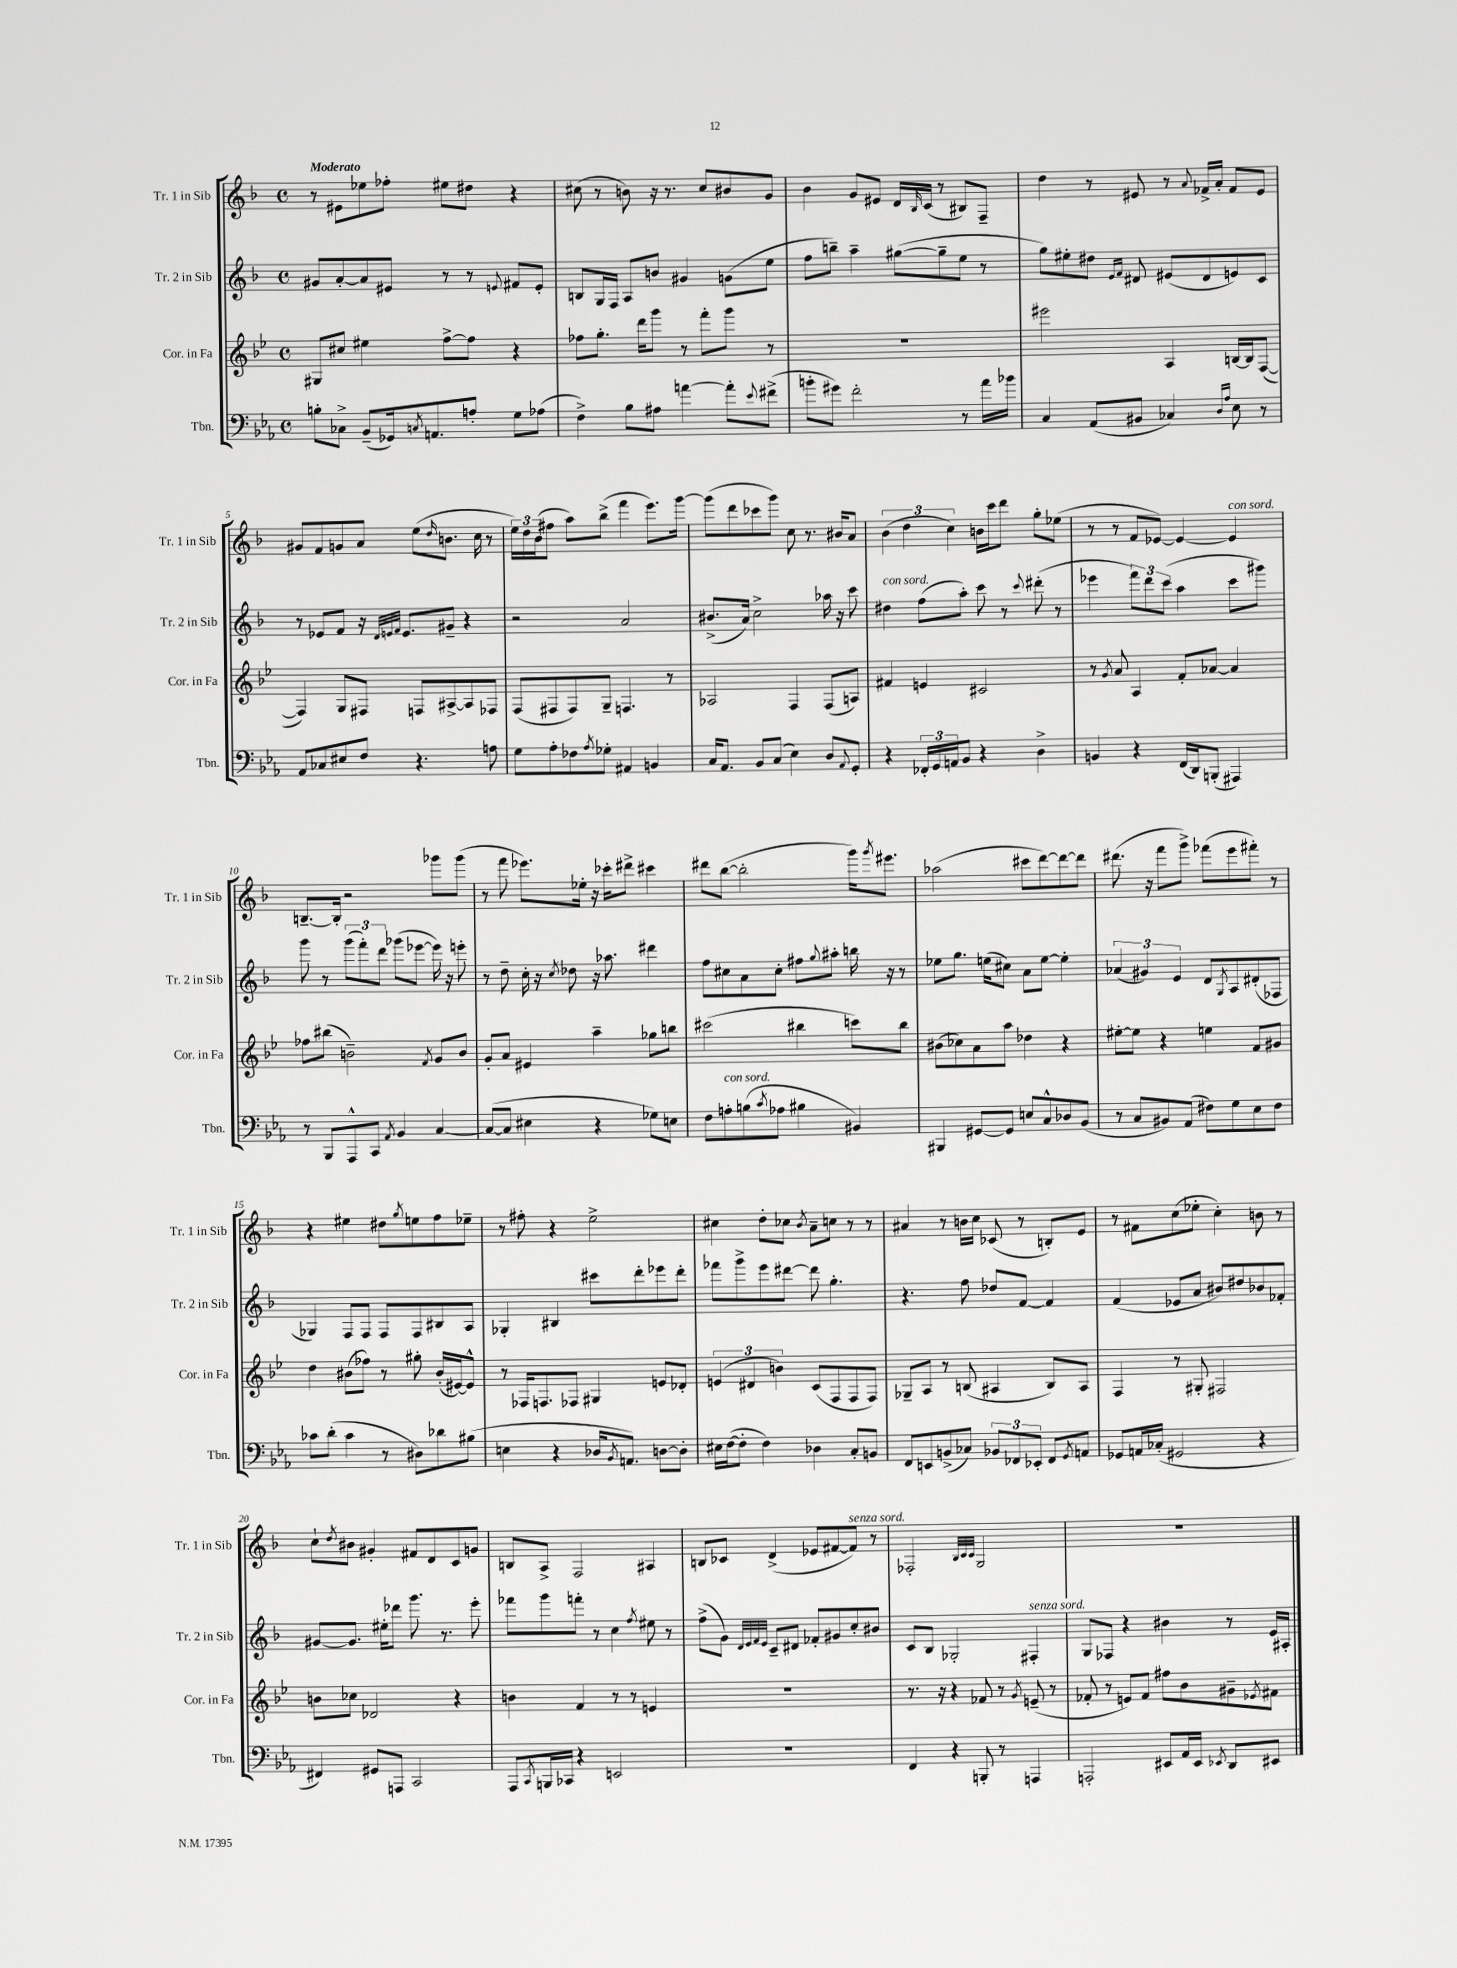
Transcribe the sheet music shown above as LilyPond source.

<<
\new StaffGroup <<
\new Staff = "s0" \with { instrumentName = "Tr. 1 in Sib" shortInstrumentName = "Tr. 1 in Sib" } {
    \clef treble \key f \major \defaultTimeSignature \time 4/4 \tempo "Moderato"
    r8 eis'8 ees''8 fes''8-. eis''8 dis''8 r4 |
    cis''8( r8 b'8) r16 r8. cis''8 bis'8 g'8 |
    bes'4 g'8 eis'8 d'16 \grace { bes16 } c'16( r8 bis8) f8-- |
    d''4 r8 eis'8 r8 \appoggiatura { a'8 } fes'16-> a'16-. fes'8 eis'8 |
    gis'8 f'8 g'8 a'8 e''8( \grace { d''16 } b'8. c''16 r8 |
    \tuplet 3/2 { e''16) d''16 bes'16( } fis''8 a''8) bes''8->( f'''4 e'''8.) g'''16~ |
    g'''8( d'''8 ces'''8 g'''8) c''8 r8. bis'16 a'8 |
    \tuplet 3/2 { bes'4( d''4 c''4) } b'16 c'''16 d'''8 g''8-. ees''8( |
    r8 r8 f'8 ees'8~) ees'4~ ees'4^\markup { \italic "con sord." } |
    b8.~-- b16-. r2 ges'''8 ges'''8( |
    r8 f'''8 ees'''8.) ees''16-. r16 ces'''16-. dis'''8-> cis'''4 |
    dis'''8 bes''8~( bes''2-. g'''16) \acciaccatura { g'''8 } eis'''8. |
    aes''2( cis'''8 d'''8~) d'''8~ d'''8 |
    dis'''8.( r16 f'''8 g'''8->) fes'''8( e'''8 fis'''8-.) r8 |
    r4 eis''4 dis''8 \acciaccatura { g''8 } e''8 f''8 ees''8-- |
    r8 fis''8-. r4 e''2-> |
    cis''4 d''8-. ces''8 \acciaccatura { bes'8 } a'8-- c''8 r8 r8 |
    ais'4 r8 b'16 c''16 ces'8( r8 b8-.) e'8 |
    r8 fis'8 c''8( ees''8-. c''4-.) b'8 r8 |
    c''8-! \acciaccatura { d''8 } bis'8 gis'4-. fis'8 d'8 c'8 g'8 |
    b8 a8-> f2 ais4 |
    b8 ces'8 d'4->( ees'8 fis'8~ fis'8^\markup { \italic "senza sord." }) r8 |
    fes2-. \grace { bes32 c'32 c'32 } g2 |
    R1 \bar "|." |
}
\new Staff = "s1" \with { instrumentName = "Tr. 2 in Sib" shortInstrumentName = "Tr. 2 in Sib" } {
    \clef treble \key f \major \defaultTimeSignature \time 4/4
    gis'8 a'8~-. a'8 eis'8 r8 r8 \appoggiatura { e'8 } fis'8 e'8-. |
    b8 g16 f16 a8 b'8 gis'4 g'8( e''8 |
    f''8 b''8--) a''4-- gis''8~( gis''8-- e''8 r8 |
    g''8) eis''8-. dis''8 \grace { e'16 f'16 } dis'8 eis'8( dis'8 e'8) c'8 |
    r8 ees'8 f'8 r16 \grace { d'32 e'32 f'32 } e'8. gis'8-- r4 |
    r2 a'2 |
    bis'8.->( a'16) c''2-> aes''16 r16 c'''8 |
    dis''4^\markup { \italic "con sord." } f''8( a''8-.) c'''8 r8 \appoggiatura { c'''8 } dis'''8-.( r8 |
    ees'''4 \tuplet 3/2 { f'''8) d'''8 c'''8( } a''4 c'''8 gis'''8) |
    g'''8 r8 \tuplet 3/2 { g'''8( f'''8-.) d'''8 } ges'''8( ees'''8~ ees'''16) r16 e'''8-. |
    r8 d''8-- c''16-. r16 \acciaccatura { c''8 } des''8 r16 aes''8. dis'''4 |
    f''8 cis''8 a'8 cis''8-. fis''8 \appoggiatura { g''8 } ais''8-. b''16 r16 r8 |
    ees''8 g''8. e''16( cis''8) a'8 e''8~ e''4-. |
    \tuplet 3/2 { aes'4( gis'4) e'4 } d'8 \acciaccatura { g8 } a8 dis'8-.( fes8 |
    ges4) f8 f8 f8 f8 bis8 a8 |
    ges4-. bis4 cis'''8 d'''8-. ees'''8 d'''8-. |
    fes'''8 g'''8-> e'''8 dis'''8~ dis'''8 g''4.-. |
    r4. f''8 des''8 f'8~ f'4 |
    f'4( ees'8 a'8 bis'8) dis''8 bes'8 fes'8-. |
    gis'8~ gis'8. eis''16-. des'''8 g'''8. r8. e'''8-. |
    fes'''8 g'''8 f'''8-. r8 c''4 \acciaccatura { f''8 } eis''8 r8 |
    f''8->( g'8) \grace { d'32 e'32 f'32 e'32 } c'8-- dis'8 fes'8-. gis'8 c''8-. bis'8 |
    c'8 bes8 ges2-. fis4-.^\markup { \italic "senza sord." } |
    g8 fes8 r4 bis'4 r8 e'16 ais16-. \bar "|." |
}
\new Staff = "s2" \with { instrumentName = "Cor. in Fa" shortInstrumentName = "Cor. in Fa" } {
    \clef treble \key bes \major \defaultTimeSignature \time 4/4
    gis8 cis''8 eis''4 f''8~-> f''8 r4 |
    fes''8 g''8.-. d'''16 g'''8 r8 f'''8-. g'''8 r8 |
    R1 |
    eis'''2 a4 b16~ b16 f8~( |
    f4) g8 fis8 f8 ais8~-> ais8 fes8 |
    f8( fis8 fis8) g8-- f4. r8 |
    aes2 f4 f8( a8) |
    fis'4 e'4 cis'2 |
    r8 \acciaccatura { g'8 } a'8 a4 f'8-. aes'8~ aes'4 |
    fes''8 bis''8( b'2--) \acciaccatura { f'8 } g'8 b'8 |
    g'8-. a'8 eis'4 a''4-- ges''8 b''8 |
    cis'''2( bis''4 c'''8) bis''8 |
    bis'8( ces''8) a'8 a''8 des''4 r4 |
    eis''8~-. eis''8 r4 e''4 f'8 gis'8 |
    d''4 bis'8( fes''8) r8 gis''8-. bis'16-.( eis'16~) eis'8-^ |
    r8 fes16 f8. fes8 gis4 e'8 des'8-. |
    \tuplet 3/2 { e'4( dis'4 b'4) } c'8( f8 f8 f8) |
    ges8-- a8 r8 b8( ais4 b8) ais8 |
    f4 r8 gis8-. fis2 |
    b'8 ces''8 des'2 r4 |
    b'4 f'4 r8 r8 e'4 |
    R1 |
    r8. r16 r4 fes'8 r8 \acciaccatura { g'8 } e'8--( r8 |
    fes'8-. r8 e'8) fes'8 fis''8 bes'8 gis'8-- \acciaccatura { ees'8 } fis'8 \bar "|." |
}
\new Staff = "s3" \with { instrumentName = "Tbn." shortInstrumentName = "Tbn." } {
    \clef bass \key ees \major \defaultTimeSignature \time 4/4
    b8-. ces8-> bes,8--( ges,16) \acciaccatura { c8 } a,8. a8-. g8 aes8( |
    f4->) bes8 ais8 a'4~ a'8-. \appoggiatura { ees'8 } fis'8->( |
    b'8-. gis'8) f'2-. r8 aes'16 bes'16 |
    c4 aes,8( bis,8 ces4) \grace { d16 aes16 } ees8 r8 |
    aes,8 ces8 eis8 f8 r4. a8 |
    g8 aes8-. fes8 \acciaccatura { aes8 } ges8-. ais,4 b,4 |
    c16 aes,8. bes,8 c8( ees4) d8 \appoggiatura { aes,8 } g,8-. |
    r4 \tuplet 3/2 { fes,16-. g,16 a,16 } bes,8 r4 d4-> |
    b,4 r4 f,16( d,16) b,,8-.( ais,,4) |
    r8 bes,,8 aes,,8-^ c,8 \acciaccatura { aes,8 } bes,4 c4~ |
    c8~( c8 eis4 r4 ges8) e8 |
    f8 a8-.^\markup { \italic "con sord." } b8( \acciaccatura { c'8 } aes8 bis4 bis,4) |
    bis,,4 gis,8~ gis,8 e8 c8-^ des8 bes,8( |
    r8 c8 bis,8) aes,8( fis8) g8 ees8 fis8 |
    ces'8 d'8-.( ces'4 r8 dis8) des'8 bis8( |
    e4 r4 des16 \acciaccatura { bes,8 } a,8.) d8~ d8-. |
    eis16 f16~( f8-. f4) des4 c8-. b,8 |
    f,8 e,8 b,8->( ces8) \tuplet 3/2 { bes,8 fes,8 ees,8-. } fes,8 \acciaccatura { g,8 } a,8 |
    ges,8 a,16 ces16-.( gis,2 r4 |
    fis,4) gis,8 a,,8 c,2 |
    aes,,8 \acciaccatura { c,8 } b,,16 ces,16 r4 e,2 |
    R1 |
    f,4 r4 b,,8-. r8 a,,4 |
    a,,2-. eis,8 aes,16 eis,16 \acciaccatura { ees,8 } d,8 eis,8 \bar "|." |
}
>>
>>
